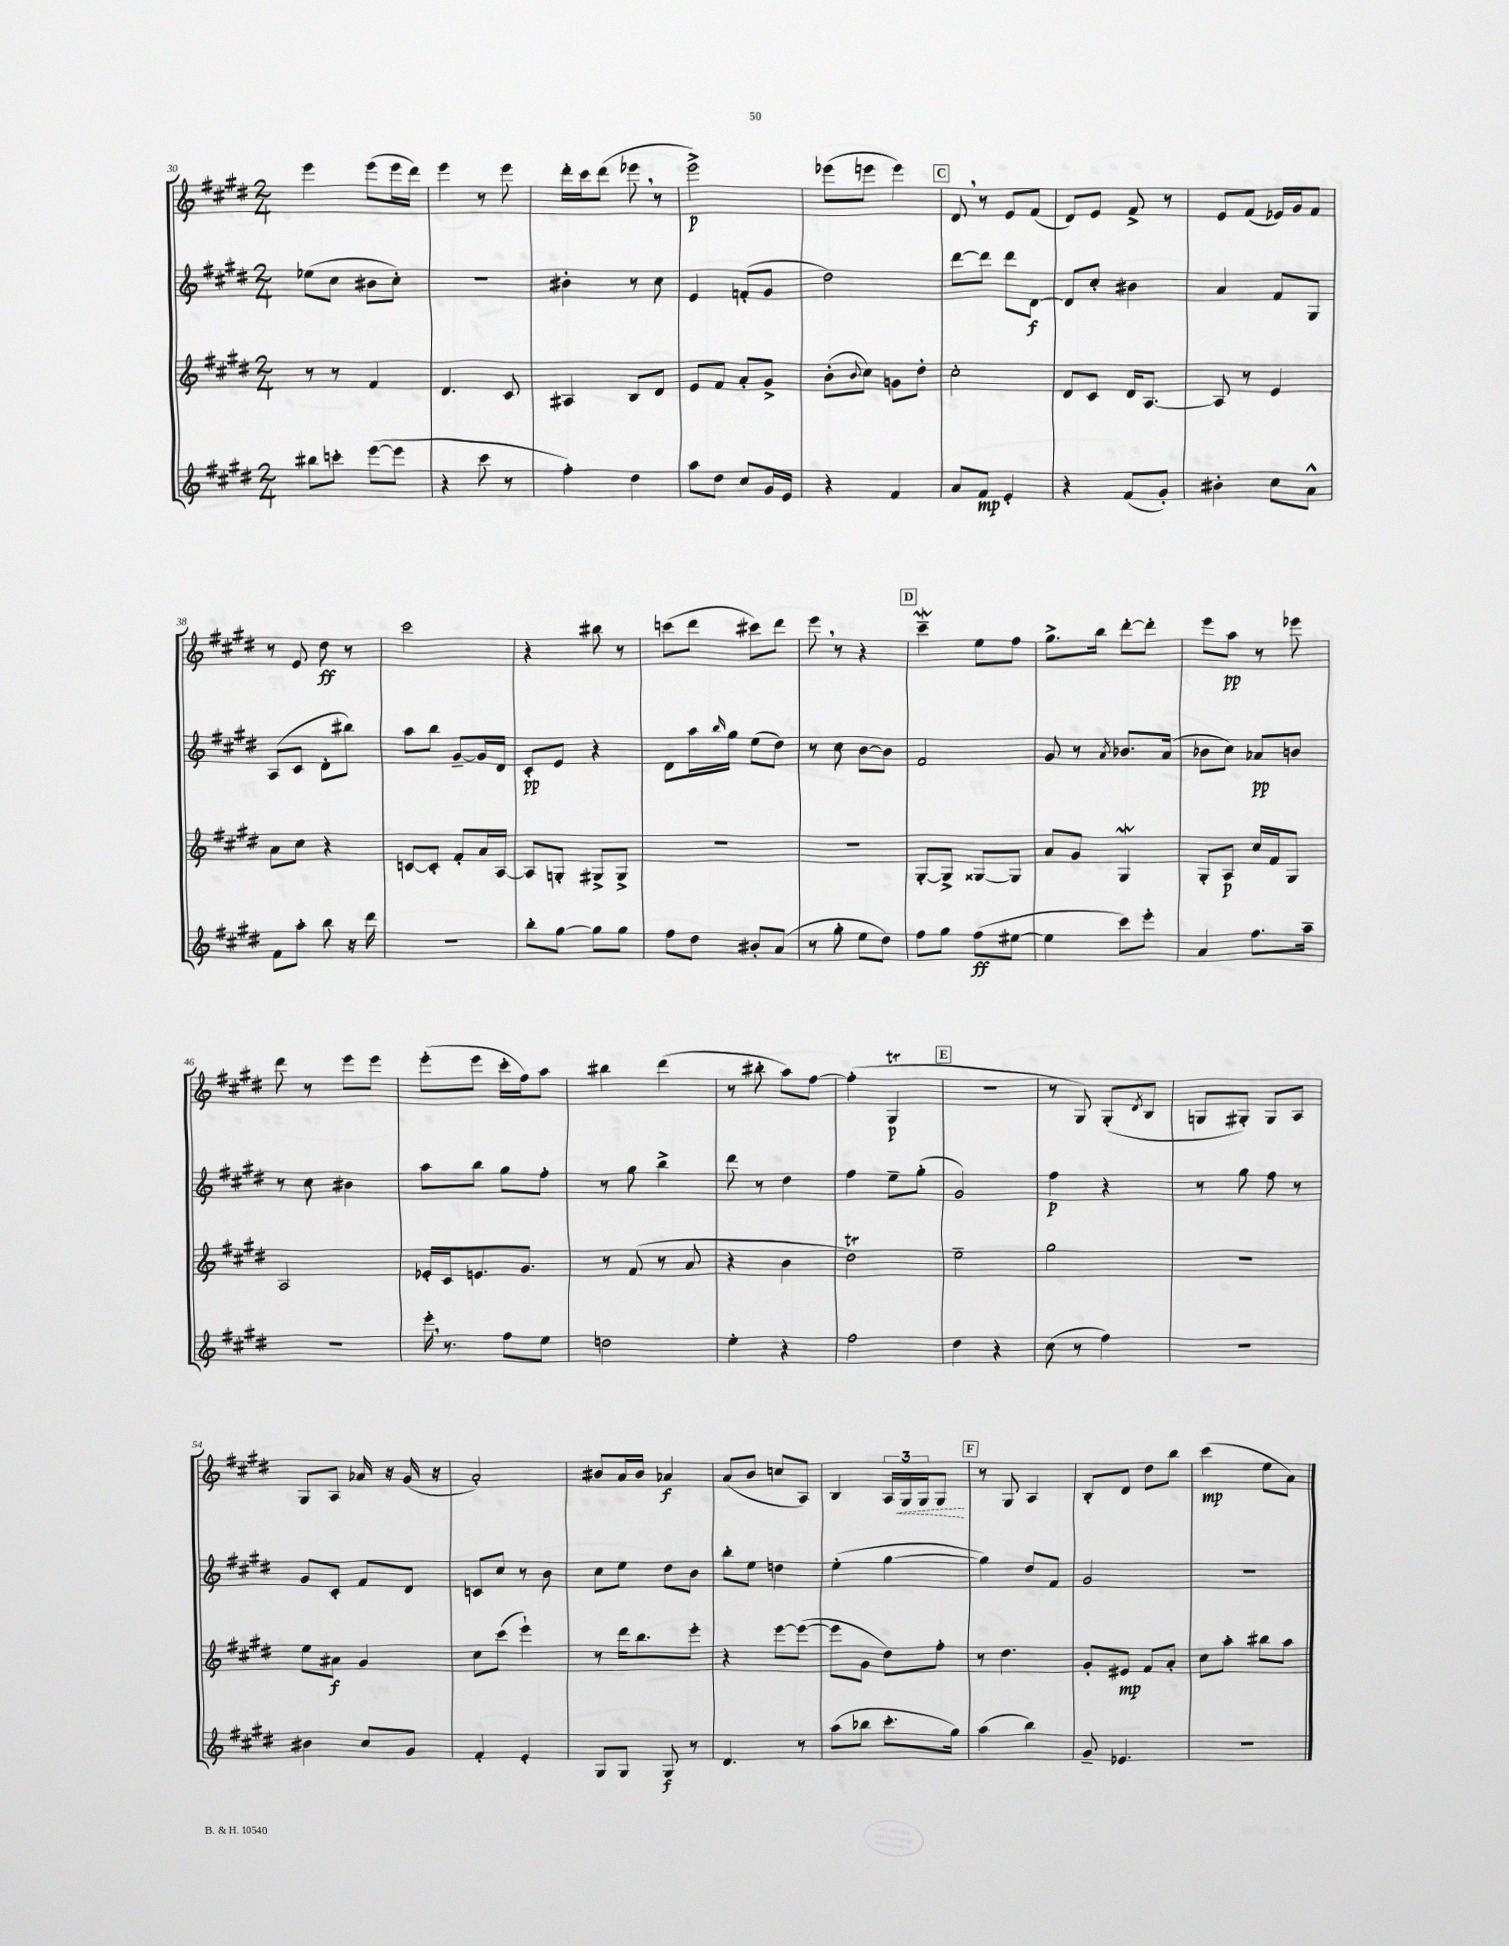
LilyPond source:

<<
\new StaffGroup <<
\new Staff = "s0" {
    \clef treble \key e \major \numericTimeSignature \time 2/4
    e'''4 e'''8( e'''16 dis'''16) |
    e'''4 r8 e'''8 |
    dis'''16-. cis'''16 dis'''8( ees'''8 \breathe r8 |
    e'''2->\p) |
    ees'''8( e'''8 e'''4) |
    \mark \markup { \box "C" } dis'8 \breathe r8 e'8 fis'8( |
    dis'8) e'8 fis'8-> r8 |
    e'8 fis'8( ees'16) gis'16 fis'8 |
    r8 e'8 dis''8\ff r8 |
    cis'''2 |
    r4 bis''8 r8 |
    c'''8( dis'''8 cis'''8) dis'''8 |
    e'''8 \breathe r8 r4 |
    \mark \markup { \box "D" } cis'''4--\mordent e''8 fis''8 |
    gis''8.-> b''16 dis'''8~-. dis'''8-. |
    e'''8 a''8\pp r8 ees'''8 |
    dis'''8 r8 e'''8 e'''8 |
    e'''8-.( e'''8 cis'''16-. fis''16) a''8 |
    bis''4 dis'''4( |
    r8 bis''8-. a''8) fis''8~ |
    fis''4-.( gis4\trill\p |
    \mark \markup { \box "E" } R2 |
    r8 gis8) gis8-.( \acciaccatura { dis'8 } b8 |
    g8 gis8-.) gis8 a8 |
    gis8 a8 aes'16 r16 gis'16( r16 |
    a'2-.) |
    bis'8 a'16 bis'16 aes'4\f |
    a'8( b'8 c''8 a8) |
    b4 \tuplet 3/2 { a16 \once \override Hairpin.style = #'dashed-line gis16\< gis16 } gis8\! |
    \mark \markup { \box "F" } r8 gis8 a4 |
    b8-. dis'8 dis''8 b''8 |
    cis'''4\mp( e''8 a'8) \bar "|." |
}
\new Staff = "s1" {
    \clef treble \key e \major \numericTimeSignature \time 2/4
    ees''8( cis''8 bis'8 cis''8-.) |
    R2 |
    bis'4-. r8 cis''8 |
    e'4 f'8-.( gis'8 |
    dis''2) |
    \mark \markup { \box "C" } dis'''8~ dis'''8 dis'''8 dis'8~\f |
    dis'8 cis''8-. bis'4 |
    a'4 fis'8 gis8 |
    a8( cis'8 dis'8-. bis''8) |
    a''8 b''8 gis'8~-- gis'16 dis'16 |
    cis'8-.\pp e'8 r4 |
    dis'8 a''16 \grace { b''16 } gis''16 e''8( dis''8) |
    r8 cis''8 b'8~ b'8 |
    \mark \markup { \box "D" } fis'2 |
    gis'8 r8 \acciaccatura { a'8 } bes'8. a'16( |
    bes'8 cis''8) aes'8\pp b'8 |
    r8 cis''8 bis'4 |
    a''8 b''8 gis''8 fis''8-. |
    r8 gis''8 b''4-> |
    dis'''8 r8 dis''4 |
    fis''4 e''8-- gis''8-.( |
    \mark \markup { \box "E" } gis'2) |
    fis''4\p r4 |
    r8 gis''8 fis''8 r8 |
    gis'8 cis'8-. fis'8 dis'8 |
    c'8 cis''8 r8 b'8 |
    cis''8 e''8 dis''8 b'8 |
    b''8-. e''8 d''4 |
    e''4-.( gis''4~ |
    \mark \markup { \box "F" } gis''4) dis''8 fis'8 |
    gis'2 |
    R2 \bar "|." |
}
\new Staff = "s2" {
    \clef treble \key e \major \numericTimeSignature \time 2/4
    r8 r8 fis'4 |
    dis'4. cis'8 |
    ais4 b8 dis'8 |
    e'8 fis'8 a'8-. gis'8-> |
    b'8-.( \appoggiatura { b'8 } cis''8) g'8 dis''8-. |
    \mark \markup { \box "C" } cis''2-. |
    dis'8 cis'8 dis'16 a8.~ |
    a8 r8 e'4 |
    a'8 cis''8 r4 |
    c'8~ c'8-. fis'8-. a'16 a16~ |
    a8 g8-. gis8-> gis8-> |
    R2 |
    r2 |
    \mark \markup { \box "D" } gis8~-. gis8-> gisis8~ gisis8 |
    a'8 gis'8 gis4\mordent |
    gis8-. a8\p cis''16 fis'16 gis8 |
    a2 |
    ees'16-. cis'16 e'8. gis'8. |
    r8 fis'8( r8 a'8 |
    r4 b'4 |
    dis''2\trill) |
    \mark \markup { \box "E" } e''2-- |
    gis''2 |
    R2 |
    e''8 ais'8\f gis'4 |
    cis''8 cis'''8( e'''4-!) |
    r8 dis'''16 b''8. e'''8-. |
    r4 e'''8~ e'''8~( |
    e'''8 gis'8 dis''8) fis''8-. |
    \mark \markup { \box "F" } r8 dis''4. |
    gis'8-. eis'8\mp fis'8 a'8-. |
    cis''8 a''8-. bis''8 a''8 \bar "|." |
}
\new Staff = "s3" {
    \clef treble \key e \major \numericTimeSignature \time 2/4
    bis''8 c'''8-. e'''8~( e'''8 |
    r4 cis'''8 r8 |
    fis''4-.) dis''4 |
    a''8 dis''8 cis''8 gis'16 e'16 |
    r4 fis'4 |
    \mark \markup { \box "C" } a'8 fis'8\mp e'4-. |
    r4 fis'8( gis'8-.) |
    bis'4-. cis''8 a'8-^ |
    fis'8 a''8-. b''8 r16 dis'''16 |
    R2 |
    b''8-. gis''8~ gis''8 gis''8 |
    fis''8 dis''8 bis'8-. a'8( |
    r8 gis''8-. e''8 dis''8) |
    \mark \markup { \box "D" } fis''8 gis''8 fis''8\ff( eis''8~ |
    eis''4 cis'''8) e'''8-. |
    a'4 fis''8. a''16-- |
    R2 |
    e'''16-. \breathe r8. fis''8 e''8 |
    d''2 |
    e''4-. r4 |
    fis''2 |
    \mark \markup { \box "E" } dis''4 r4 |
    cis''8( r8 fis''4) |
    r2 |
    bis'4 cis''8 gis'8 |
    fis'4-. e'4-. |
    gis8 gis8 gis8\f r8 |
    dis'4. r8 |
    a''8( bes''8 cis'''8.-. gis''16) |
    \mark \markup { \box "F" } a''4( b''4) |
    gis'8-- ees'4. |
    r2 \bar "|." |
}
>>
>>
\layout { \context { \Score currentBarNumber = #30 } }
